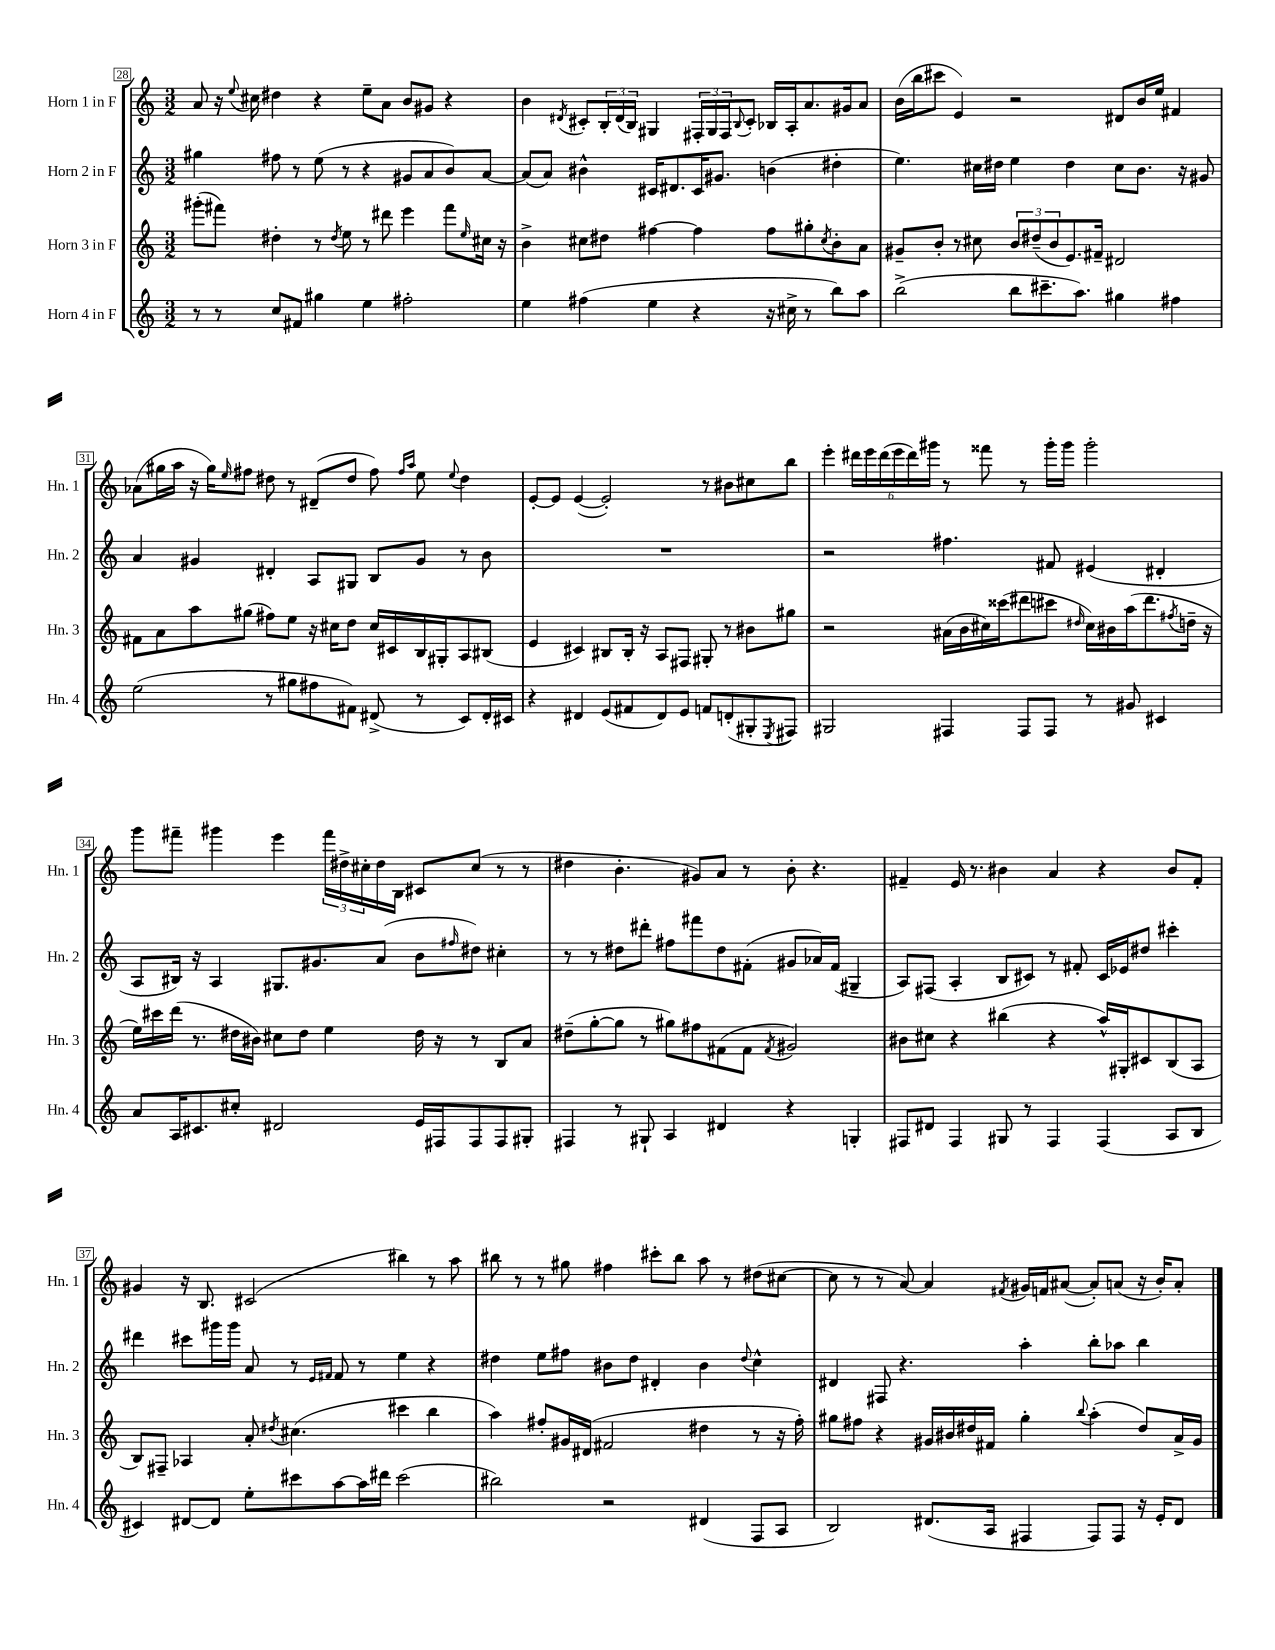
<<
\new StaffGroup <<
\new Staff = "s0" \with { instrumentName = "Horn 1 in F" shortInstrumentName = "Hn. 1" } {
    \clef treble \key c \major \numericTimeSignature \time 3/2
    a'8 r16 \appoggiatura { e''8 } cis''16 dis''4 r4 e''8-- a'8 b'8 gis'8 r4 |
    b'4 \acciaccatura { dis'8 } cis'8-. \tuplet 3/2 { b16-. dis'16( b16) } gis4 \tuplet 3/2 { fis16-. gis16 fis16 } \appoggiatura { b8 } cis'8-. bes16 a16-. a'8. gis'16 a'8 |
    b'16( b''16 cis'''8 e'4) r2 dis'8 b'16 e''16 fis'4 |
    aes'8( gis''16 a''16 r16 gis''16) \grace { e''16 } fis''8 dis''8 r8 dis'8--( dis''8 fis''8) \grace { fis''16 a''16 } e''8 \appoggiatura { e''8 } dis''4 |
    e'8~-. e'8 e'4~( e'2-.) r8 bis'8 cis''8 b''8 |
    e'''4-. \tuplet 6/4 { dis'''16 e'''16 dis'''16( e'''16 dis'''16) gis'''16 } r8 fisis'''8 r8 gis'''16-. gis'''16 gis'''2-. |
    g'''8 fis'''8-- gis'''4 e'''4 \tuplet 3/2 { fis'''16 dis''16-> cis''16-. } dis''16 b16 cis'8 cis''8( r8 r8 |
    dis''4 b'4.-. gis'8) a'8 r8 b'8-. r4. |
    fis'4-- e'16 r8. bis'4 a'4 r4 bis'8 fis'8-. |
    gis'4 r16 b8. cis'2( bis''4) r8 a''8 |
    bis''8 r8 r8 gis''8 fis''4 cis'''8-. bis''8 a''8 r8 dis''8( cis''8~ |
    cis''8 r8 r8 a'8~) a'4 \acciaccatura { fis'8 } gis'16 f'16 ais'8~( ais'8-.) a'8( r16 b'16-.) a'8-. \bar "|." |
}
\new Staff = "s1" \with { instrumentName = "Horn 2 in F" shortInstrumentName = "Hn. 2" } {
    \clef treble \key c \major \numericTimeSignature \time 3/2
    gis''4 fis''8 r8 e''8( r8 r4 gis'8 a'8 b'8) a'8~ |
    a'8( a'8) bis'4-^ cis'16 dis'8. cis'16 gis'8. b'4( dis''4-. |
    e''4.) cis''16 dis''16 e''4 dis''4 cis''8 b'8. r16 gis'8 |
    a'4 gis'4 dis'4-. a8 gis8 b8 gis'8 r8 b'8 |
    R1. |
    r2 fis''4. fis'8 eis'4( dis'4-. |
    a8 bis16) r16 a4 gis8. gis'8. a'8( b'8 \grace { fis''16 } dis''8) cis''4-. |
    r8 r8 dis''8 dis'''8-. fis''8 fis'''8 dis''8 fis'8-.( gis'8 aes'16) fis'16( gis4-- |
    a8) fis8( a4-. b8 cis'8) r8 fis'8-. cis'16 ees'16 dis''8 cis'''4-. |
    dis'''4 cis'''8 gis'''16 gis'''16 a'8 r8 \grace { e'16 fis'16 } fis'8 r8 e''4 r4 |
    dis''4 e''8 fis''8 bis'8 dis''8 dis'4-. bis'4 \appoggiatura { dis''8 } c''4-^ |
    dis'4 fis8 r4. a''4-. b''8-. aes''8 b''4 \bar "|." |
}
\new Staff = "s2" \with { instrumentName = "Horn 3 in F" shortInstrumentName = "Hn. 3" } {
    \clef treble \key c \major \numericTimeSignature \time 3/2
    gis'''8-.( fis'''8) dis''4-. r8 \acciaccatura { dis''8 } e''8 r8 dis'''8 e'''4 fis'''8 \grace { e''16 } cis''16 r16 |
    b'4-> cis''8 dis''8 fis''4~ fis''4 fis''8 gis''8-. \acciaccatura { cis''8 } b'8-. a'8 |
    gis'8-- b'8-. r8 cis''8 \tuplet 3/2 { b'8 dis''8--( b'8 } e'8.) fis'16-- dis'2 |
    fis'8 a'8 a''8 gis''8( fis''8) e''8 r16 cis''16 d''8 cis''16 cis'16 b16 gis16-. a8 bis8( |
    e'4 cis'4) bis8 bis16-. r16 a8 fis8 gis8-. r8 bis'8 gis''8 |
    r2 ais'16( b'16 cis''16) cisis'''16( dis'''8 cis'''8 \grace { dis''16 } cis''16) bis'16 a''16( dis'''8. \acciaccatura { fis''8 } d''16-- r16 |
    e''16) cis'''16 d'''16( r8. dis''16 bis'16) cis''8 dis''8 e''4 dis''16 r16 r8 b8 a'8 |
    dis''8--( g''8~-. g''8 r8 gis''8) fis''8 fis'8( fis'8 \acciaccatura { fis'8 } gis'2) |
    bis'8 cis''8 r4 bis''4( r4 a''16-^) gis16-. cis'8 b8( a8 |
    b8) fis8-- aes4 a'8-. \acciaccatura { dis''8 } cis''4.( cis'''4 b''4 |
    a''4) fis''8-. gis'16 dis'16( fis'2 dis''4 r8 r16 fis''16-.) |
    gis''8 fis''8 r4 gis'16 bis'16 dis''16 fis'16 gis''4-. \appoggiatura { b''8 } a''4-.( dis''8) a'16-> gis'16 \bar "|." |
}
\new Staff = "s3" \with { instrumentName = "Horn 4 in F" shortInstrumentName = "Hn. 4" } {
    \clef treble \key c \major \numericTimeSignature \time 3/2
    r8 r8 c''8 fis'8 gis''4 e''4 fis''2-. |
    e''4 fis''4( e''4 r4 r16 cis''16-> r8 b''8) a''8 |
    b''2->( b''8 cis'''8.-- a''8.) gis''4 fis''4 |
    e''2( r8 gis''8 fis''8 fis'8) dis'8->( r8 c'8) dis'16-. cis'16 |
    r4 dis'4 e'8( fis'8 dis'8) e'8 f'8 d'8-.( gis8-. \acciaccatura { e8 } fis8) |
    gis2 fis4 fis8 fis8 r8 gis'8 cis'4 |
    a'8 a16 cis'8. cis''8-. dis'2 e'16 fis16 fis8 fis8 gis8-. |
    fis4 r8 gis8-! a4 dis'4 r4 g4-. |
    fis8 dis'8 fis4 gis8 r8 fis4 fis4( a8 b8 |
    cis'4) dis'8~ dis'8 e''8-. cis'''8 a''8~ a''16 dis'''16 cis'''2( |
    bis''2) r2 dis'4( f8 a8 |
    b2) dis'8.( a16 fis4 fis8) fis8 r16 e'16-. dis'8 \bar "|." |
}
>>
>>
\layout { \context { \Score currentBarNumber = #28 \override BarNumber.stencil = #(make-stencil-boxer 0.1 0.3 ly:text-interface::print) } }
